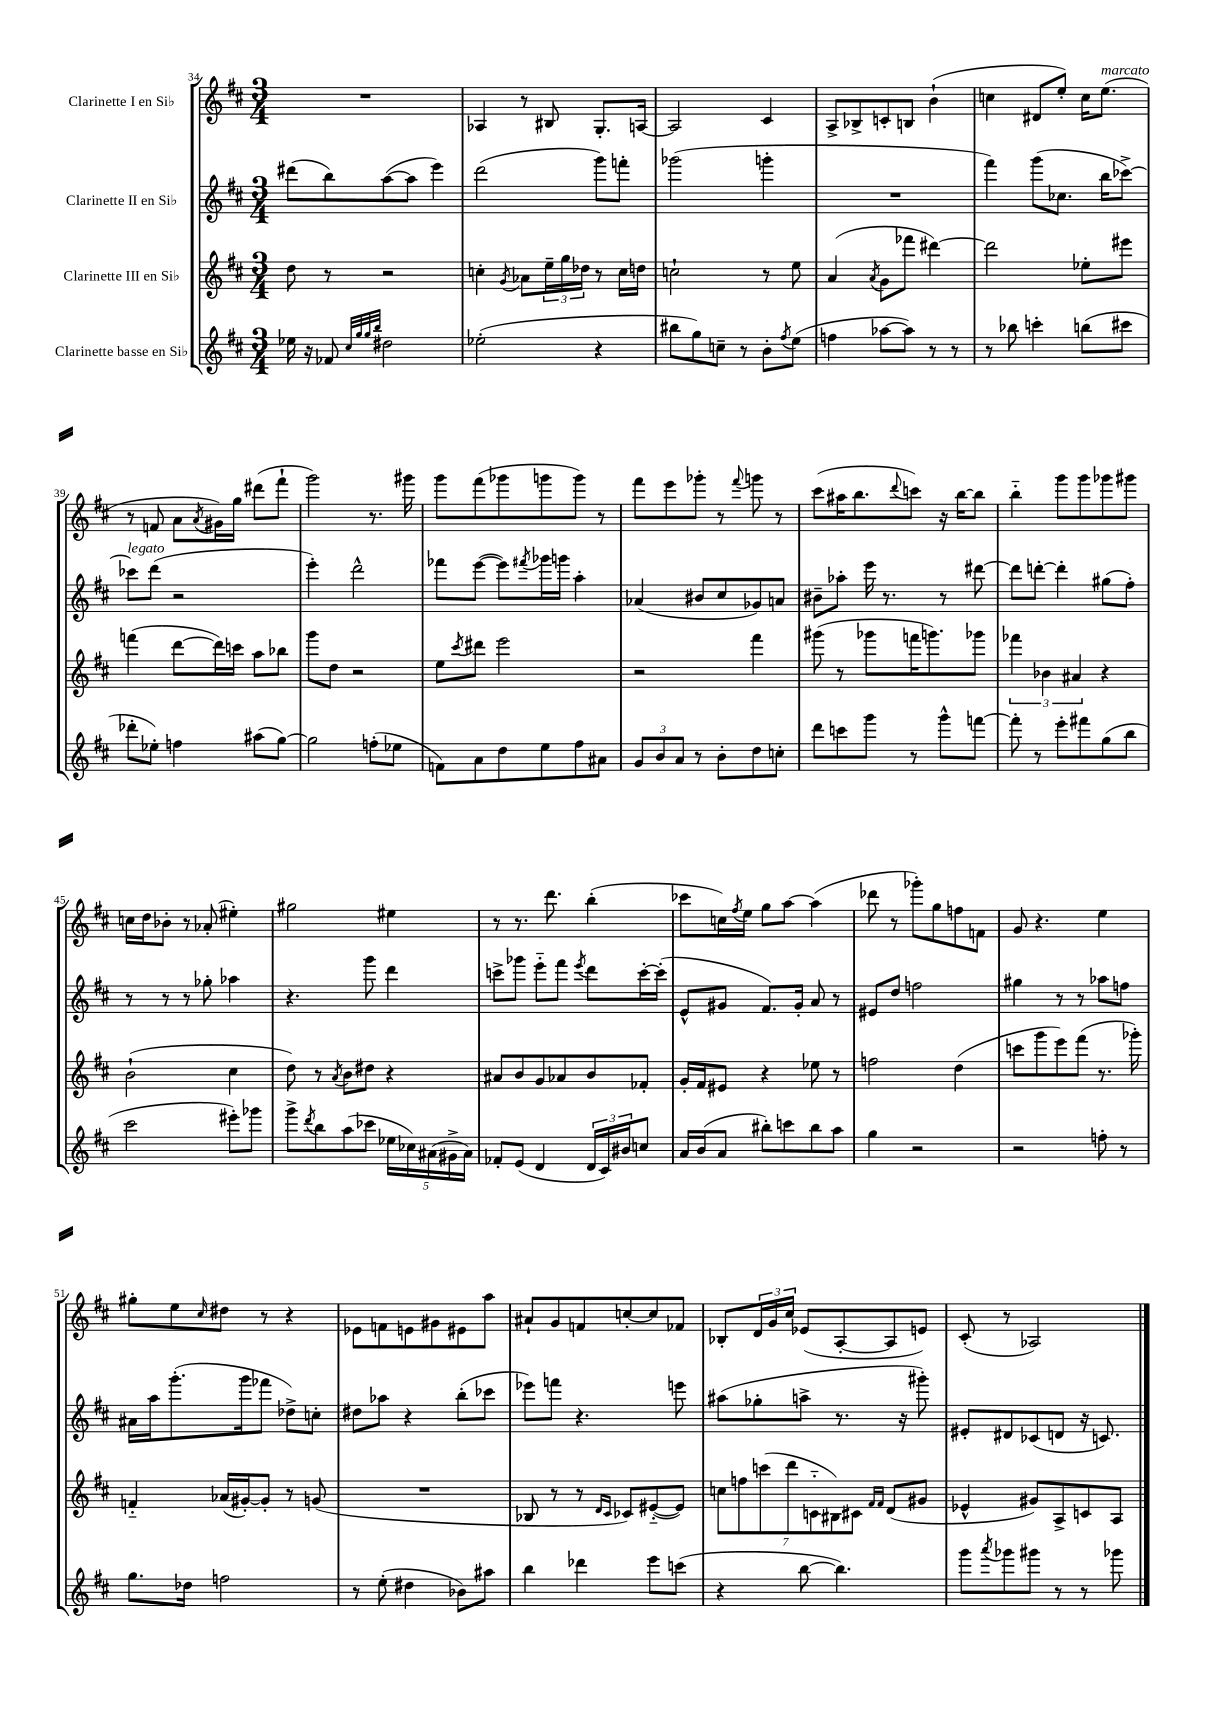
<<
\new StaffGroup <<
\new Staff = "s0" \with { instrumentName = "Clarinette I en Sib" } {
    \clef treble \key d \major \numericTimeSignature \time 3/4
    R2. |
    aes4 r8 bis8 g8.-. a16~ |
    a2 cis'4 |
    a8-> bes8-> c'8-. b8 b'4-!( |
    c''4 dis'8 e''8-.) c''16 e''8.^\markup { \italic "marcato" }( |
    r8 f'8 a'8 \acciaccatura { a'8 } gis'16) g''16 dis'''8( fis'''8-! |
    g'''2) r8. gis'''16 |
    g'''8 fis'''8( ges'''8 g'''8 g'''8) r8 |
    fis'''8 e'''8 ges'''8-. r8 \appoggiatura { fis'''8 } g'''8 r8 |
    cis'''8( ais''16 b''8. \appoggiatura { d'''8 } c'''8) r16 b''16~ b''8 |
    b''4-_ g'''8 g'''8 ges'''8 gis'''8 |
    c''16 d''16 bes'8-. r8 aes'8-.( eis''4-.) |
    gis''2 eis''4 |
    r8 r8. d'''8. b''4-.( |
    ces'''8 c''16) \acciaccatura { fis''8 } e''16 g''8 a''8~ a''4( |
    des'''8 r8 ges'''8-.) g''8 f''8 f'8 |
    g'8 r4. e''4 |
    gis''8-. e''8 \grace { cis''16 } dis''8 r8 r4 |
    ees'8 f'8 e'8 gis'8 eis'8 a''8 |
    ais'8-! g'8 f'8 c''8~-. c''8 fes'8 |
    bes8-. \tuplet 3/2 { d'16 g'16 cis''16 } ees'8( a8~-. a8 e'8) |
    cis'8-.( r8 aes2) \bar "|." |
}
\new Staff = "s1" \with { instrumentName = "Clarinette II en Sib" } {
    \clef treble \key d \major \numericTimeSignature \time 3/4
    dis'''8( b''8) a''8~( a''8 e'''4) |
    d'''2( g'''8) f'''8-. |
    ges'''2( g'''4-. |
    R2. |
    fis'''4) g'''8( ces''8. b''16 ces'''8~->) |
    ces'''8^\markup { \italic "legato" } d'''8( r2 |
    e'''4-.) d'''2-^ |
    fes'''8 e'''8~( e'''8) \acciaccatura { fis'''8 } ges'''16 g'''16 a''4-. |
    aes'4( bis'8 cis''8 ges'8) a'8 |
    bis'8-- aes''8-. e'''16 r8. r8 dis'''8~ |
    dis'''8 d'''8~-. d'''4-. gis''8( fis''8-.) |
    r8 r8 r8 ges''8-. aes''4 |
    r4. g'''8 d'''4 |
    c'''8-> ges'''8 e'''8-_ fis'''8 \acciaccatura { e'''8 } d'''8 c'''16~-. c'''16-.( |
    e'8-^ gis'8 fis'8.) gis'16-. a'8 r8 |
    eis'8 d''8 f''2 |
    gis''4 r8 r8 aes''8 f''8 |
    ais'16 a''16 g'''8.-.( g'''16 fes'''8 des''8->) c''8-. |
    dis''8 aes''8 r4 b''8-.( ces'''8 |
    ees'''8) f'''8 r4. e'''8 |
    ais''8( ges''8-. a''8-> r8. r16 gis'''8-.) |
    eis'8-. dis'8 ces'8( d'8 r16 c'8.) \bar "|." |
}
\new Staff = "s2" \with { instrumentName = "Clarinette III en Sib" } {
    \clef treble \key d \major \numericTimeSignature \time 3/4
    d''8 r8 r2 |
    c''4-. \acciaccatura { g'8 } aes'8 \tuplet 3/2 { e''16-- g''16 des''16 } r8 c''16 d''16 |
    c''2-! r8 e''8 |
    a'4( \acciaccatura { a'8 } g'8 fes'''8 dis'''4~) |
    dis'''2 ees''8-. eis'''8 |
    f'''4( d'''8~ d'''16) c'''16 a''8 bes''8 |
    g'''8 d''8 r2 |
    e''8 \acciaccatura { cis'''8 } dis'''8 e'''2 |
    r2 fis'''4 |
    gis'''8( r8 ges'''8 f'''16 g'''8.) ges'''8 |
    \tuplet 3/2 { fes'''4 bes'4 ais'4 } r4 |
    b'2-!( cis''4 |
    d''8) r8 \acciaccatura { a'8 } b'8 dis''8 r4 |
    ais'8 b'8 g'8 aes'8 b'8 fes'8-. |
    g'16-. fis'16 eis'8 r4 ees''8 r8 |
    f''2 d''4( |
    c'''8 g'''8 e'''8) fis'''8( r8. ges'''16-.) |
    f'4-_ aes'16( gis'16~-.) gis'8-. r8 g'8( |
    R2. |
    bes8 r8 r8 \grace { d'16 cis'16 } ces'8) eis'8~-_( eis'8) |
    \tuplet 7/4 { c''8 f''8 c'''8( d'''8 c'8-_ bis8) cis'8 } \grace { fis'16 fis'16 } d'8( gis'8 |
    ees'4-^ gis'8) a8-> c'8 a8 \bar "|." |
}
\new Staff = "s3" \with { instrumentName = "Clarinette basse en Sib" } {
    \clef treble \key d \major \numericTimeSignature \time 3/4
    ees''16 r16 fes'8 \grace { cis''32 g''32 g''32 b''32 } dis''2 |
    ees''2-.( r4 |
    bis''8 g''8) c''8-- r8 b'8-. \acciaccatura { fis''8 } e''8( |
    f''4 aes''8~ aes''8) r8 r8 |
    r8 bes''8 c'''4-. b''8( cis'''8 |
    des'''8-. ees''8-.) f''4 ais''8( g''8~) |
    g''2 f''8-.( ees''8 |
    f'8) a'8 d''8 e''8 fis''8 ais'8 |
    \tuplet 3/2 { g'8 b'8 a'8 } r8 b'8-. d''8 c''8-. |
    d'''8 c'''8 g'''8 r8 g'''8-^ f'''8~ |
    f'''8-. r8 e'''8-. fis'''8 g''8( b''8 |
    cis'''2 eis'''8-.) ges'''8 |
    g'''8-> \acciaccatura { d'''8 } b''8 a''8( ces'''8 \tuplet 5/4 { ees''16 ces''16) ais'16( gis'16-> ais'16) } |
    fes'8-. e'8( d'4 \tuplet 3/2 { d'16 cis'16) bis'16 } c''8 |
    a'16 b'16( a'8 bis''8-.) c'''8 bis''8 a''8 |
    g''4 r2 |
    r2 f''8-. r8 |
    g''8. des''16 f''2 |
    r8 e''8-.( dis''4 bes'8) ais''8 |
    b''4 des'''4 e'''8 c'''8( |
    r4 b''8~ b''4.) |
    g'''8 \acciaccatura { a'''8 } ges'''8 gis'''8 r8 r8 ges'''8 \bar "|." |
}
>>
>>
\layout { \context { \Score currentBarNumber = #34 } }
